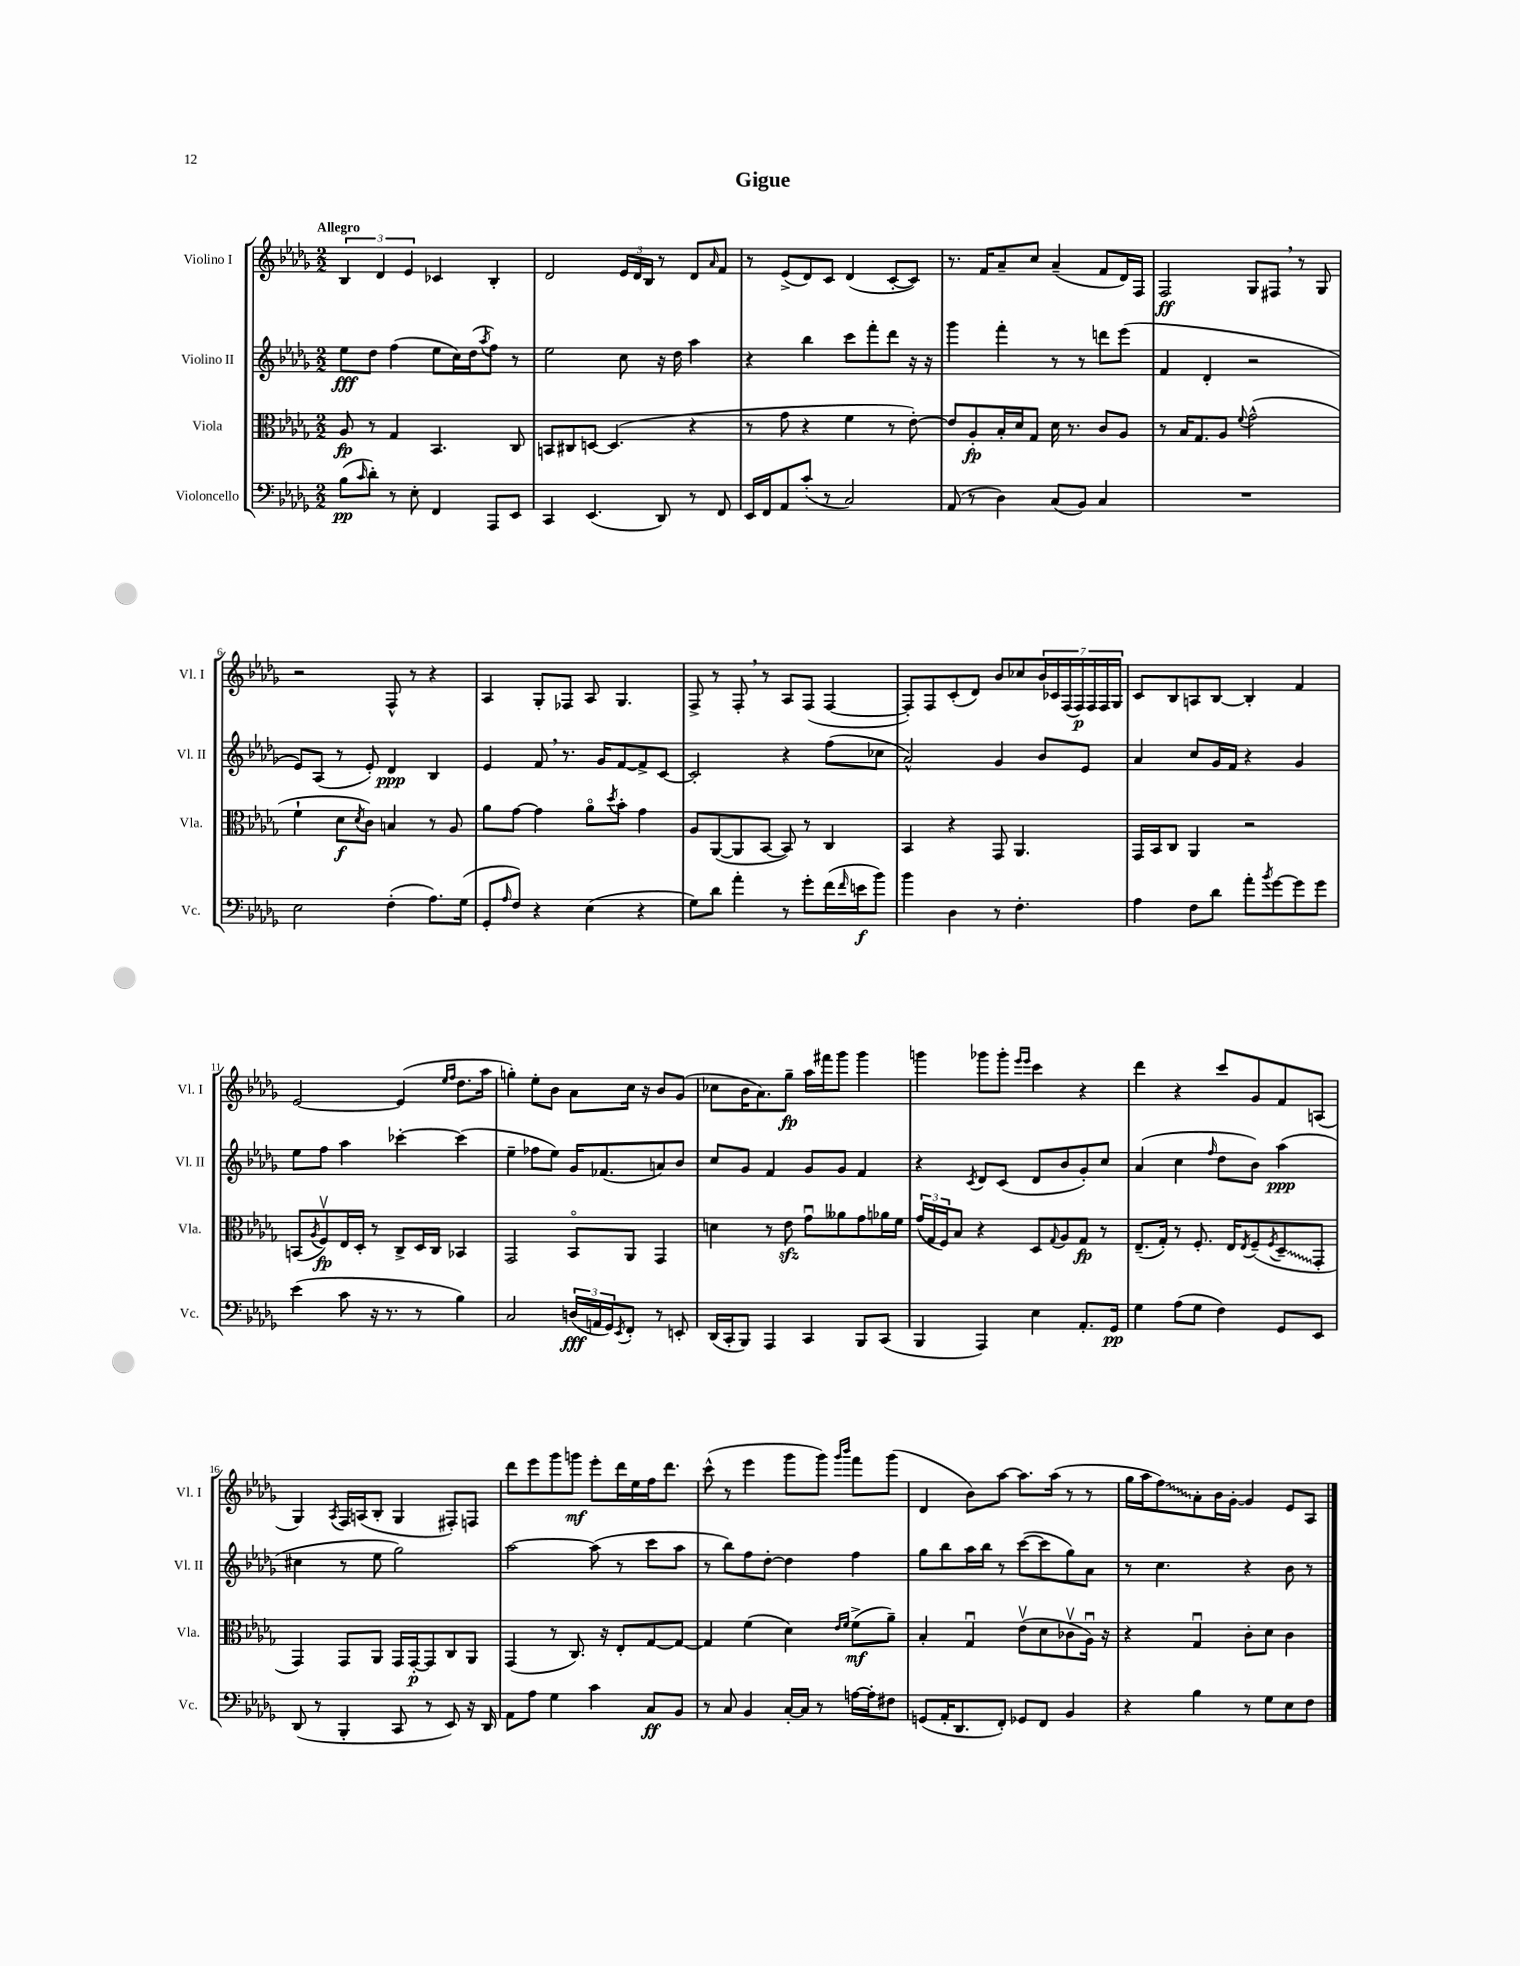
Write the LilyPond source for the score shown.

\header { title = "Gigue" }
<<
\new StaffGroup <<
\new Staff = "s0" \with { instrumentName = "Violino I" shortInstrumentName = "Vl. I" } {
    \clef treble \key des \major \numericTimeSignature \time 2/2 \tempo "Allegro"
    \tuplet 3/2 { bes4 des'4 ees'4 } ces'4 bes4-. |
    des'2 \tuplet 3/2 { ees'16 des'16 bes16 } r8 des'8 \grace { aes'16 } f'8 |
    r8 ees'8->( des'8) c'8 des'4( c'8~-. c'8) |
    r8. f'16 aes'8-- c''8 aes'4--( f'8 des'16) f16 |
    f2\ff ges8 fis8 \breathe r8 ges8 |
    r2 f8-^ r8 r4 |
    aes4 ges8-. fes8 aes8 ges4. |
    f8-> r8 f8-. \breathe r8 aes8 f8( f4~ |
    f8-.) f8 c'8-.( des'8) bes'8 ces''8 \tuplet 7/4 { bes'16 ces'16 f16( f16\p) f16 f16 ges16 } |
    c'8 bes8 a8 bes8~ bes4-. f'4 |
    ees'2~ ees'4( \grace { ees''16 f''16 } des''8. aes''16 |
    g''4-.) ees''8-. bes'8 aes'8 c''16 r16 bes'8 ges'8( |
    ces''8 bes'16 aes'8.) ges''8--\fp aes''16 fis'''16 ges'''8 ges'''4 |
    g'''4 ges'''8 ges'''8-. \grace { ees'''16 ees'''16 } c'''4 r4 |
    des'''4 r4 c'''8 ges'8 f'8 a8( |
    ges4) \acciaccatura { aes8 } f16 a16( bes8-. ges4 fis8-.) f8 |
    des'''8 ees'''8 ges'''8 g'''8\mf ees'''8-. des'''16 ees''16 f''16 des'''8. |
    c'''8-^( r8 ees'''4 ges'''8 ges'''8) \grace { ges'''16 bes'''16 } f'''8 ges'''8( |
    des'4 bes'8) aes''8~ aes''8. aes''16( r8 r8 |
    ges''16 aes''16 \once \override Glissando.style = #'zigzag f''8\glissando) aes'8-. bes'16 ges'16~-. ges'4 ees'8 aes8 \bar "|." |
}
\new Staff = "s1" \with { instrumentName = "Violino II" shortInstrumentName = "Vl. II" } {
    \clef treble \key des \major \numericTimeSignature \time 2/2
    ees''8\fff des''8 f''4( ees''8 c''16) des''16( \acciaccatura { aes''8 } f''8) r8 |
    ees''2 c''8 r16 des''16 aes''4 |
    r4 bes''4 c'''8 f'''8-. des'''8 r16 r16 |
    ges'''4 f'''4-. r8 r8 d'''8 ees'''8( |
    f'4 des'4-. r2 |
    ees'8) aes8( r8 ees'8-.) des'4\ppp bes4 |
    ees'4 f'8 \breathe r8. ges'16 f'8~ f'8-> c'8~ |
    c'2-. r4 f''8( ces''8 |
    aes'2-^) ges'4 bes'8 ees'8 |
    aes'4 c''8 ges'16 f'16 r4 ges'4 |
    ees''8 f''8 aes''4 ces'''4~-. ces'''4( |
    ees''4-- fes''8 ees''8) ges'16 fes'8.( a'8) bes'8 |
    c''8 ges'8 f'4 ges'8 ges'8 f'4 |
    r4 \acciaccatura { c'8 } des'8 c'8( des'8 bes'8 ges'8-.) c''8 |
    aes'4( c''4 \grace { f''16 } des''8 bes'8) aes''4\ppp( |
    cis''4 r8 ees''8 ges''2) |
    aes''2~ aes''8( r8 c'''8 aes''8 |
    r8 bes''8) f''8 des''8~-. des''4 f''4 |
    ges''8 bes''8 aes''16 bes''16 r8 c'''8~( c'''8 ges''8) aes'8 |
    r8 c''4. r4 bes'8 r8 \bar "|." |
}
\new Staff = "s2" \with { instrumentName = "Viola" shortInstrumentName = "Vla." } {
    \clef alto \key des \major \numericTimeSignature \time 2/2
    aes8\fp r8 ges4 bes,4. c8 |
    b,8 cis8 d8~ d4.( r4 |
    r8 ges'8 r4 f'4 r8 ees'8~-.) |
    ees'8 aes8-.\fp bes16-. des'16 ges8 des'16 r8. c'8 aes8 |
    r8 bes16 ges8. aes8 \appoggiatura { f'8 } ges'2-^( |
    f'4-! des'8\f \acciaccatura { des'8 } c'8) b4 r8 aes8 |
    aes'8 ges'8~ ges'4 aes'8\flageolet \acciaccatura { des''8 } bes'8-. ges'4 |
    aes8 aes,8~( aes,8 bes,8~ bes,8) r8 c4 |
    bes,4 r4 ges,8 aes,4. |
    ges,16 bes,16 c8 aes,4 r2 |
    b,8( \acciaccatura { aes8 } f8\upbow\fp) ees16 des16-. r8 c8-> des16 c16 bes,4 |
    ges,2 bes,8\flageolet aes,8 ges,4 |
    d'4 r8 ees'8\sfz ges'8\downbow aeses'8 ges'8 aes'16 f'16 |
    \tuplet 3/2 { ges'16( ges16 f16) } bes8 r4 des8 \appoggiatura { ges8 } aes8 ges8\fp r8 |
    ees8.--( ges16-.) r8 f8.-. ees16 \acciaccatura { ees8 } f8--( \acciaccatura { f8 } \once \override Glissando.style = #'zigzag des8--\glissando ges,8-. |
    ges,4) ges,8 aes,8 ges,16 ges,16~-.\p ges,8 c8 aes,8 |
    ges,4( r8 c8.) r16 ees8-. ges8~ ges8~ |
    ges4 f'4( des'4) \grace { ees'16 f'16 } f'8->\mf( aes'8--) |
    bes4-. ges4\downbow ees'8\upbow( des'8 ces'8\upbow aes16\downbow) r16 |
    r4 ges4\downbow c'8-. des'8 c'4 \bar "|." |
}
\new Staff = "s3" \with { instrumentName = "Violoncello" shortInstrumentName = "Vc." } {
    \clef bass \key des \major \numericTimeSignature \time 2/2
    bes8\pp( \grace { c'16 } des'8-.) r8 ees8-. f,4 aes,,8 ees,8 |
    c,4 ees,4.( des,8) r8 f,8 |
    ees,16 f,16 aes,8 c'8-.( r8 c2) |
    aes,8( r8 des4) c8( bes,8) c4 |
    R1 |
    ees2 f4-.( aes8.) ges16( |
    ges,8-. \grace { aes16 } f8) r4 ees4( r4 |
    ges8) des'8 aes'4-. r8 ges'8-. f'16( \grace { f'16 } e'16\f bes'8) |
    bes'4 des4 r8 f4.-. |
    aes4 f8 des'8 aes'8-. \acciaccatura { bes'8 } ges'8~ ges'8 ges'8 |
    ees'4( c'8 r16 r8. r8 bes4) |
    c2 \tuplet 3/2 { d16\fff( a,16 ges,16) } \acciaccatura { ees,8 } f,8-. r8 e,8-. |
    des,16( c,16-. bes,,8) aes,,4 c,4 bes,,8 c,8( |
    bes,,4 aes,,4) ees4 aes,8.-. ges,16\pp |
    ges4 aes8( ges8 f4) ges,8 ees,8 |
    des,8( r8 bes,,4-. c,8 r8 ees,8) r16 des,16 |
    aes,8 aes8 ges4 c'4 c8\ff bes,8 |
    r8 c8 bes,4 c16~-. c16 r8 a16~ a16-. fis8 |
    g,8( aes,16-. des,8. f,8-.) ges,8 f,8 bes,4 |
    r4 bes4 r8 ges8 ees8 f8 \bar "|." |
}
>>
>>
